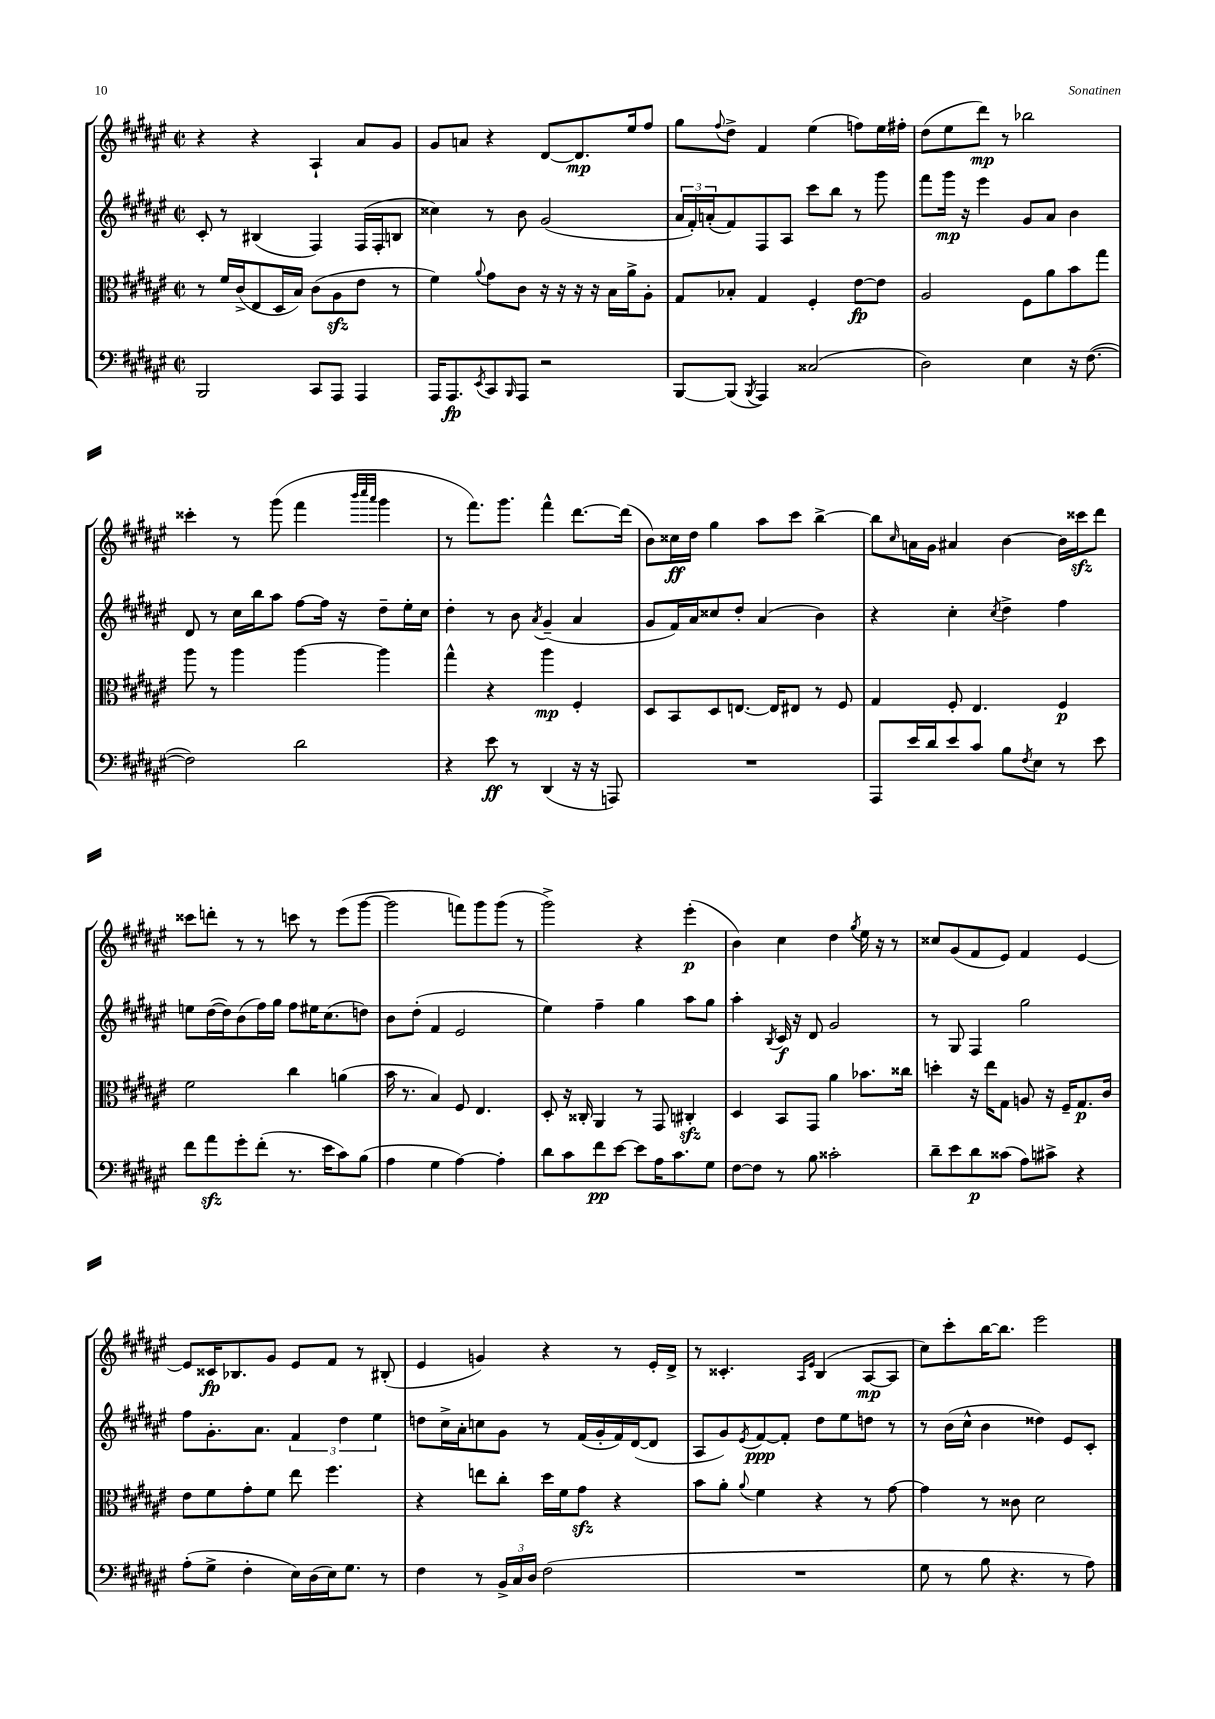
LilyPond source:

<<
\new StaffGroup <<
\new Staff = "s0" {
    \clef treble \key fis \major \defaultTimeSignature \time 2/2
    r4 r4 ais4-! ais'8 gis'8 |
    gis'8 a'8 r4 dis'8~ dis'8.\mp eis''16 fis''8 |
    gis''8 \appoggiatura { fis''8 } dis''8-> fis'4 eis''4( f''8) eis''16 fis''16-. |
    dis''8( eis''8 dis'''8\mp) r8 bes''2 |
    cisis'''4-. r8 gis'''8( fis'''4 \grace { b'''32 cis''''32 ais'''32 } gis'''4 |
    r8 fis'''8.) gis'''8. fis'''4-^ dis'''8.~ dis'''16( |
    b'8) cisis''16\ff dis''16 gis''4 ais''8 cis'''8 b''4~-> |
    b''8 \grace { cis''16 } a'16 gis'16 ais'4 b'4~ b'16 cisis'''16\sfz dis'''8 |
    cisis'''8 d'''8-. r8 r8 c'''8 r8 eis'''8( gis'''8~ |
    gis'''2 f'''8) gis'''8 gis'''8( r8 |
    gis'''2->) r4 eis'''4-.\p( |
    b'4) cis''4 dis''4 \acciaccatura { gis''8 } eis''16 r16 r8 |
    cisis''8 gis'8( fis'8 eis'8) fis'4 eis'4~ |
    eis'8 cisis'16\fp bes8. gis'8 eis'8 fis'8 r8 bis8-.( |
    eis'4 g'4) r4 r8 eis'16-. dis'16-> |
    r8 cisis'4.-. \grace { ais16 eis'16 } b4( ais8~\mp ais8 |
    cis''8) cis'''8-. b''16~ b''8. eis'''2 \bar "|." |
}
\new Staff = "s1" {
    \clef treble \key fis \major \defaultTimeSignature \time 2/2
    cis'8-. r8 bis4( fis4) fis16( fis16-. b8 |
    cisis''4) r8 b'8 gis'2( |
    \tuplet 3/2 { ais'16 fis'16-.) a'16-.( } fis'8) fis8 ais8 cis'''8 b''8 r8 gis'''8 |
    fis'''8 gis'''16\mp r16 eis'''4 gis'8 ais'8 b'4 |
    dis'8 r8 cis''16 b''16 ais''8 fis''8~ fis''16 r16 dis''8-- eis''16-. cis''16 |
    dis''4-. r8 b'8 \acciaccatura { ais'8 } gis'4--( ais'4 |
    gis'8 fis'16) ais'16 cisis''8 dis''8-. ais'4( b'4) |
    r4 cis''4-. \acciaccatura { cis''8 } dis''4-> fis''4 |
    e''8 dis''16~( dis''16) b'8( fis''16) gis''16 fis''8 eis''16 cis''8.( d''8) |
    b'8 dis''8-.( fis'4 eis'2 |
    eis''4) fis''4-- gis''4 ais''8 gis''8 |
    ais''4-. \acciaccatura { b8 } cis'16\f r16 dis'8 gis'2 |
    r8 gis8 fis4 gis''2 |
    fis''8 gis'8.-. ais'8. \tuplet 3/2 { fis'4 dis''4 eis''4 } |
    d''8 cis''16-> ais'16-. c''8 gis'8 r8 fis'16( gis'16-. fis'16) dis'16~( dis'8 |
    ais8 gis'8) \acciaccatura { eis'8 } fis'8~\ppp fis'8-. dis''8 eis''8 d''8 r8 |
    r8 b'16( cis''16-^ b'4 disis''4) eis'8 cis'8-. \bar "|." |
}
\new Staff = "s2" {
    \clef alto \key fis \major \defaultTimeSignature \time 2/2
    r8 fis'16 cis'16->( eis8 dis16 b16) cis'8( ais8\sfz eis'8 r8 |
    fis'4) \appoggiatura { ais'8 } gis'8 cis'8 r16 r16 r16 r16 b16 ais'16-> ais8-. |
    gis8 bes8-. gis4 fis4-. eis'8~\fp eis'8 |
    ais2 fis8 ais'8 b'8 gis''8 |
    ais''8 r8 ais''4 ais''4~ ais''4 |
    gis''4-^ r4 ais''4\mp fis4-. |
    dis8 b,8 dis8 e8.~ e16 eis8 r8 fis8 |
    gis4 fis8-. eis4. fis4\p |
    fis'2 cis''4 a'4( |
    b'16 r8. b4) fis8 eis4. |
    dis8-. r16 cisis16-. ais,4 r8 gis,8 cis4-.\sfz |
    dis4 b,8 gis,8 ais'4 bes'8. cisis''16 |
    d''4-. r16 eis''16 gis8 a8 r16 fis16-- gis8.\p cis'16 |
    eis'8 fis'8 gis'8-. fis'8 eis''8 fis''4. |
    r4 e''8 cis''8-. dis''16 fis'16 gis'8\sfz r4 |
    b'8 ais'8-. \appoggiatura { ais'8 } fis'4 r4 r8 gis'8~ |
    gis'4 r8 cisis'8 dis'2 \bar "|." |
}
\new Staff = "s3" {
    \clef bass \key fis \major \defaultTimeSignature \time 2/2
    b,,2 cis,8 ais,,8 ais,,4 |
    ais,,16 ais,,8.\fp \acciaccatura { eis,8 } cis,8 \grace { b,,16 } ais,,8 r2 |
    b,,8~ b,,8( \acciaccatura { b,,8 } ais,,4) cisis2( |
    dis2) eis4 r16 fis8.~( |
    fis2) dis'2 |
    r4 eis'8\ff r8 dis,4( r16 r16 a,,8) |
    R1 |
    ais,,8 eis'16 dis'16 eis'8 cis'8 b8 \acciaccatura { fis8 } eis8 r8 eis'8 |
    fis'8 ais'8\sfz gis'8-. fis'8-.( r8. eis'16 cis'8) b8( |
    ais4 gis4 ais4~) ais4-. |
    dis'8 cis'8 fis'8\pp eis'8~ eis'8 ais16 cis'8. gis8 |
    fis8~ fis8 r8 b8 cisis'2-. |
    dis'8-- eis'8 dis'8\p cisis'8( ais8) cis'8-> r4 |
    ais8-.( gis8-> fis4-. eis16) dis16( eis16) gis8. r8 |
    fis4 r8 \tuplet 3/2 { b,16-> cis16 dis16 } fis2( |
    R1 |
    gis8 r8 b8 r4. r8 ais8) \bar "|." |
}
>>
>>
\layout { \context { \Score \remove "Bar_number_engraver" } }
